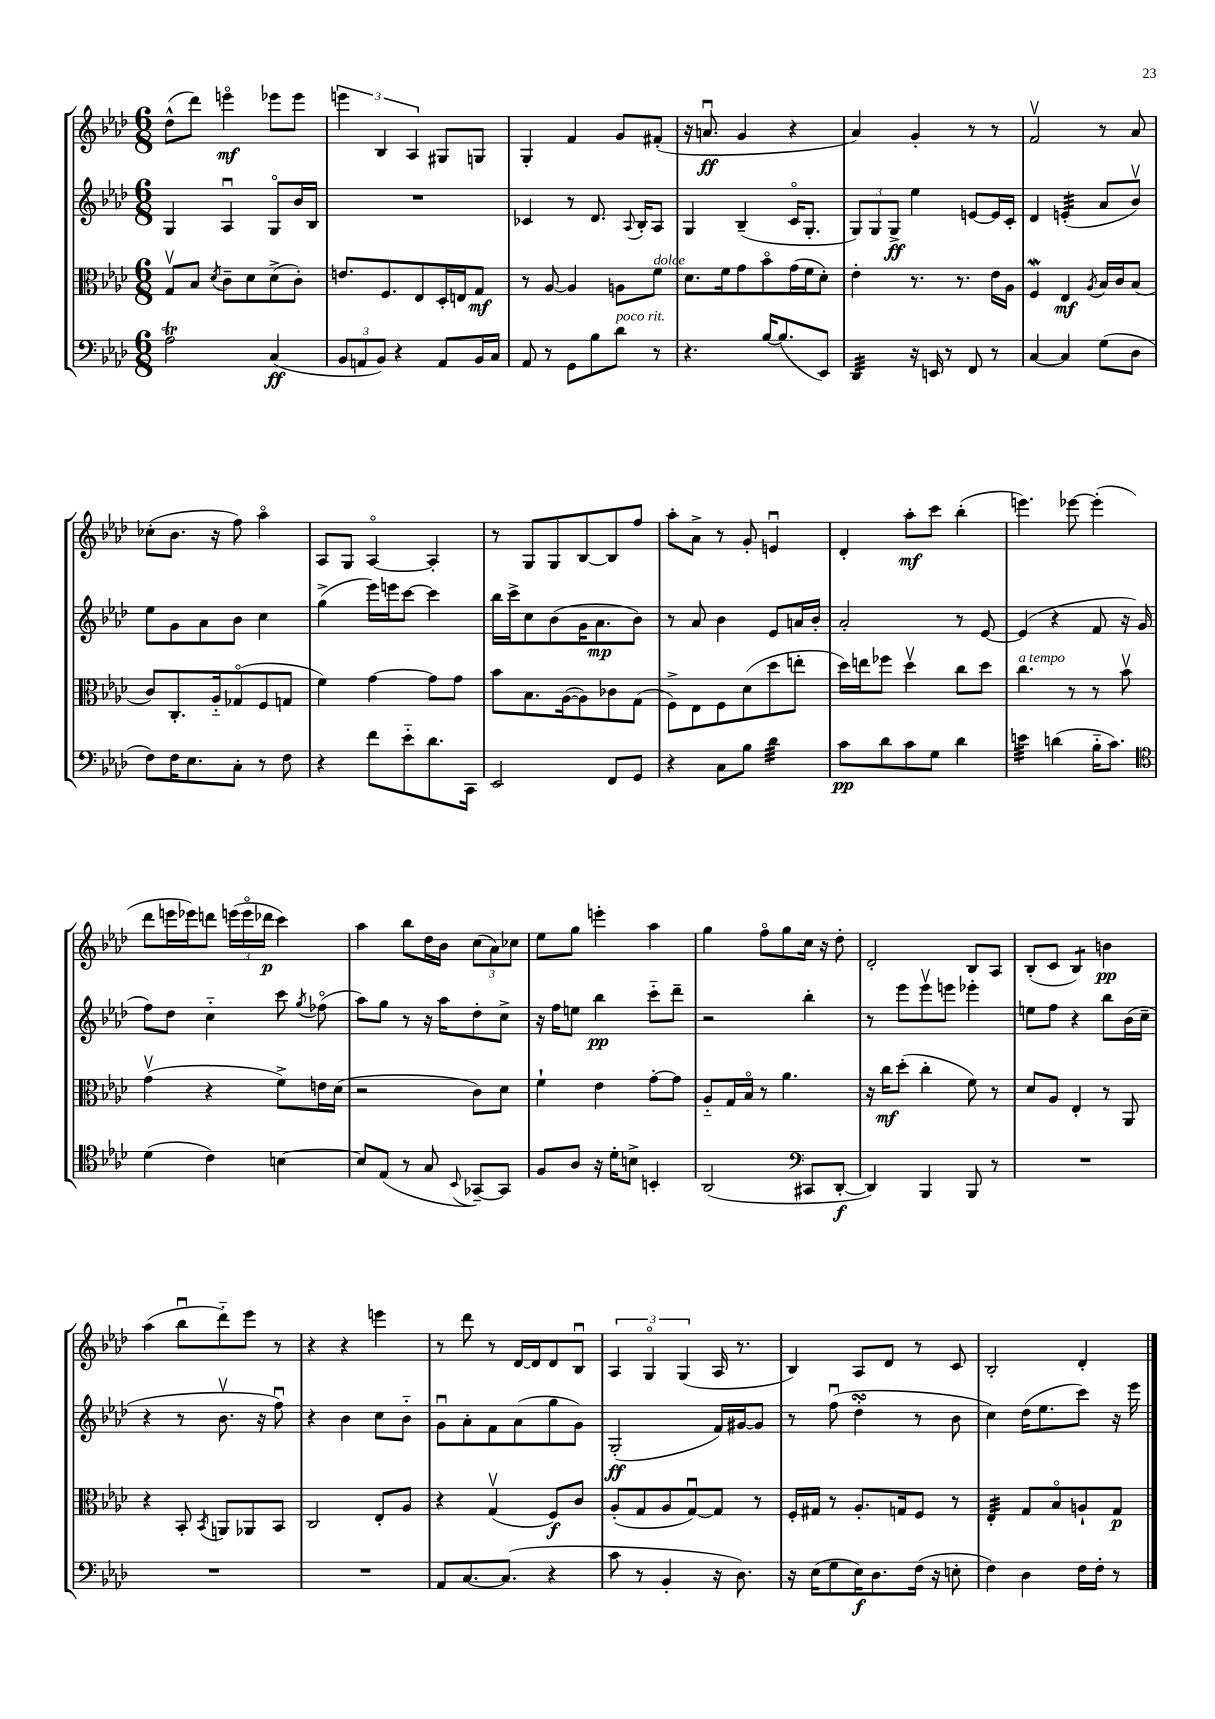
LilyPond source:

<<
\new StaffGroup <<
\new Staff = "s0" {
    \clef treble \key aes \major \numericTimeSignature \time 6/8
    \autoBeamOff des''8[-^( des'''8]) e'''4\flageolet\mf ees'''8[ ees'''8] |
    \tuplet 3/2 { e'''4 bes4 aes4 } gis8[ g8] |
    g4-. f'4 g'8[ fis'8]-.( |
    r16 a'8.\downbow\ff g'4 r4 |
    aes'4) g'4-. r8 r8 |
    f'2\upbow r8 aes'8 |
    ces''8[-.( bes'8.] r16 f''8) aes''4\flageolet |
    aes8[ g8] aes4~\flageolet aes4-. |
    r8 g8[ g8 bes8~ bes8 f''8] |
    aes''8[-. aes'8]-> r8 g'8-. e'4\downbow |
    des'4-. aes''8[-.\mf c'''8] bes''4-.( |
    e'''4.) ees'''8~ ees'''4-.( |
    des'''8[ e'''16 ees'''16) d'''8] \tuplet 3/2 { e'''16[( e'''16\flageolet des'''16]\p } c'''4) |
    aes''4 bes''8[ des''16 bes'16] \tuplet 3/2 { c''8[( aes'8) ces''8] } |
    ees''8[ g''8] e'''4-. aes''4 |
    g''4 f''8[\flageolet g''8 c''16] r16 des''8-. |
    des'2-. bes8[ aes8] |
    bes8[-.( c'8] bes4:8) b'4\pp |
    aes''4( bes''8[\downbow des'''8-_) ees'''8] r8 |
    r4 r4 e'''4 |
    r8 des'''8 r8 des'16[~ des'16 des'8 bes8]\downbow |
    \tuplet 3/2 { aes4 g4\flageolet g4( } aes16 r8. |
    bes4) aes8[ des'8] r8 c'8 |
    bes2-. des'4-. \bar "|." |
}
\new Staff = "s1" {
    \clef treble \key aes \major \numericTimeSignature \time 6/8
    \autoBeamOff g4 aes4\downbow g8[\flageolet bes'16 bes16] |
    R2. |
    ces'4 r8 des'8. \appoggiatura { aes8 } bes16[-. aes8] |
    g4 bes4--( c'16[\flageolet g8.]-. |
    \tuplet 3/2 { g8[) g8 g8]->\ff } ees''4 e'8[~ e'16 c'16]-. |
    des'4 e'4:32-.( aes'8[ bes'8]\upbow) |
    ees''8[ g'8 aes'8 bes'8] c''4 |
    g''4->( ees'''16[) e'''16 c'''8]~ c'''4 |
    bes''16[ c'''16-> c''8 bes'8( g'16 aes'8.\mp bes'8]) |
    r8 aes'8 bes'4 ees'8[ a'16 bes'16]-. |
    aes'2-. r8 ees'8~ |
    ees'4( r4 f'8 r16 g'16 |
    f''8[) des''8] c''4-_ c'''8 \acciaccatura { g''8 } fes''8\flageolet( |
    aes''8[) g''8] r8 r16 aes''16[ des''8-. c''8]-> |
    r16 f''16[ e''8] bes''4\pp c'''8[-_ des'''8]-- |
    r2 bes''4-. |
    r8 ees'''8[ ees'''8\upbow e'''8] ees'''4-. |
    e''8[ f''8] r4 bes''8[ bes'16( c''16]-- |
    r4 r8 bes'8.\upbow r16 f''8\downbow) |
    r4 bes'4 c''8[ bes'8]-_ |
    g'8[\downbow aes'8-. f'8 aes'8( g''8 g'8]) |
    g2-.\ff( f'16[) gis'16~ gis'8] |
    r8 f''8\downbow( des''4-.\turn r8 bes'8 |
    c''4) des''16[( ees''8. c'''8]) r16 ees'''16 \bar "|." |
}
\new Staff = "s2" {
    \clef alto \key aes \major \numericTimeSignature \time 6/8
    \autoBeamOff g8[\upbow bes8] \acciaccatura { des'8 } c'8[-- des'8 des'8->( c'8]-.) |
    e'8.[ f8. ees8 des16-. e16 g8]\mf |
    r8 aes8~ aes4 a8[ f'8]^\markup { \italic "dolce" } |
    des'8.[ f'16 g'8 bes'8\flageolet g'16( f'16 des'8]-.) |
    ees'4-. r8. r8. ees'16[ aes16] |
    f4\mordent ees4\mf \acciaccatura { aes8 } bes16[ c'16 bes8]( |
    c'8[) c8.-. aes16-_ ges8\flageolet( f8 g8] |
    f'4) g'4~ g'8[ g'8] |
    bes'8[ bes8. aes16~( aes8) ces'8 g8]( |
    f8[->) ees8 f8 des'8( des''8 e''8]-. |
    des''16[) e''16 fes''8] des''4\upbow c''8[ des''8] |
    c''4.^\markup { \italic "a tempo" } r8 r8 bes'8\upbow |
    g'4\upbow( r4 f'8[->) e'16 des'16]( |
    r2 c'8[) des'8] |
    f'4-! ees'4 g'8[~-. g'8] |
    aes8[-_ g16 bes16]\flageolet r8 aes'4. |
    r16 c''16[\mf des''8]-.( c''4-. f'8) r8 |
    des'8[ aes8] ees4-. r8 aes,8 |
    r4 bes,8-. \acciaccatura { bes,8 } a,8[ aes,8 bes,8] |
    c2 ees8[-. aes8] |
    r4 g4\upbow( f8[\f) c'8] |
    aes8[-.( g8 aes8 g8~\downbow) g8] r8 |
    f16[-. gis16] r8 aes8.[-. g16 f8] r8 |
    ees4:32-. g8[ bes8\flageolet a8-! g8]\p \bar "|." |
}
\new Staff = "s3" {
    \clef bass \key aes \major \numericTimeSignature \time 6/8
    \autoBeamOff aes2\trill c4\ff( |
    \tuplet 3/2 { bes,8[ a,8 bes,8]) } r4 a,8[ bes,16 c16] |
    aes,8 r8 g,8[ bes8 des'8]^\markup { \italic "poco rit." } r8 |
    r4. bes16[~ bes8.( ees,8]) |
    des,4:32 r16 e,16 r8 f,8 r8 |
    c4~ c4 g8[( des8] |
    f8[) f16 ees8. c8]-. r8 f8 |
    r4 f'8[ ees'8-_ des'8. c,16] |
    ees,2 f,8[ g,8] |
    r4 c8[ bes8] des'4:32 |
    c'8[\pp des'8 c'8 g8] des'4 |
    e'4:32 d'4( bes16[-_ c'8.]) |
    \clef tenor des'4( c'4) b4~ |
    b8[ ees8]( r8 g8 \appoggiatura { bes,8 } ges,8[~--) ges,8] |
    f8[ aes8] r16 des'16[-. b8]-> b,4-. |
    aes,2( \clef bass cis,8[ des,8]~-.\f |
    des,4) bes,,4 bes,,8 r8 |
    R2. |
    R2. |
    R2. |
    aes,8[ c8.~ c8.]( r4 |
    c'8 r8 bes,4-. r16 des8.) |
    r16 ees16[( g8 ees16\f) des8. f16]( r16 e8-. |
    f4) des4 f16[ f16]-. r8 \bar "|." |
}
>>
>>
\layout { \context { \Score \remove "Bar_number_engraver" } }
